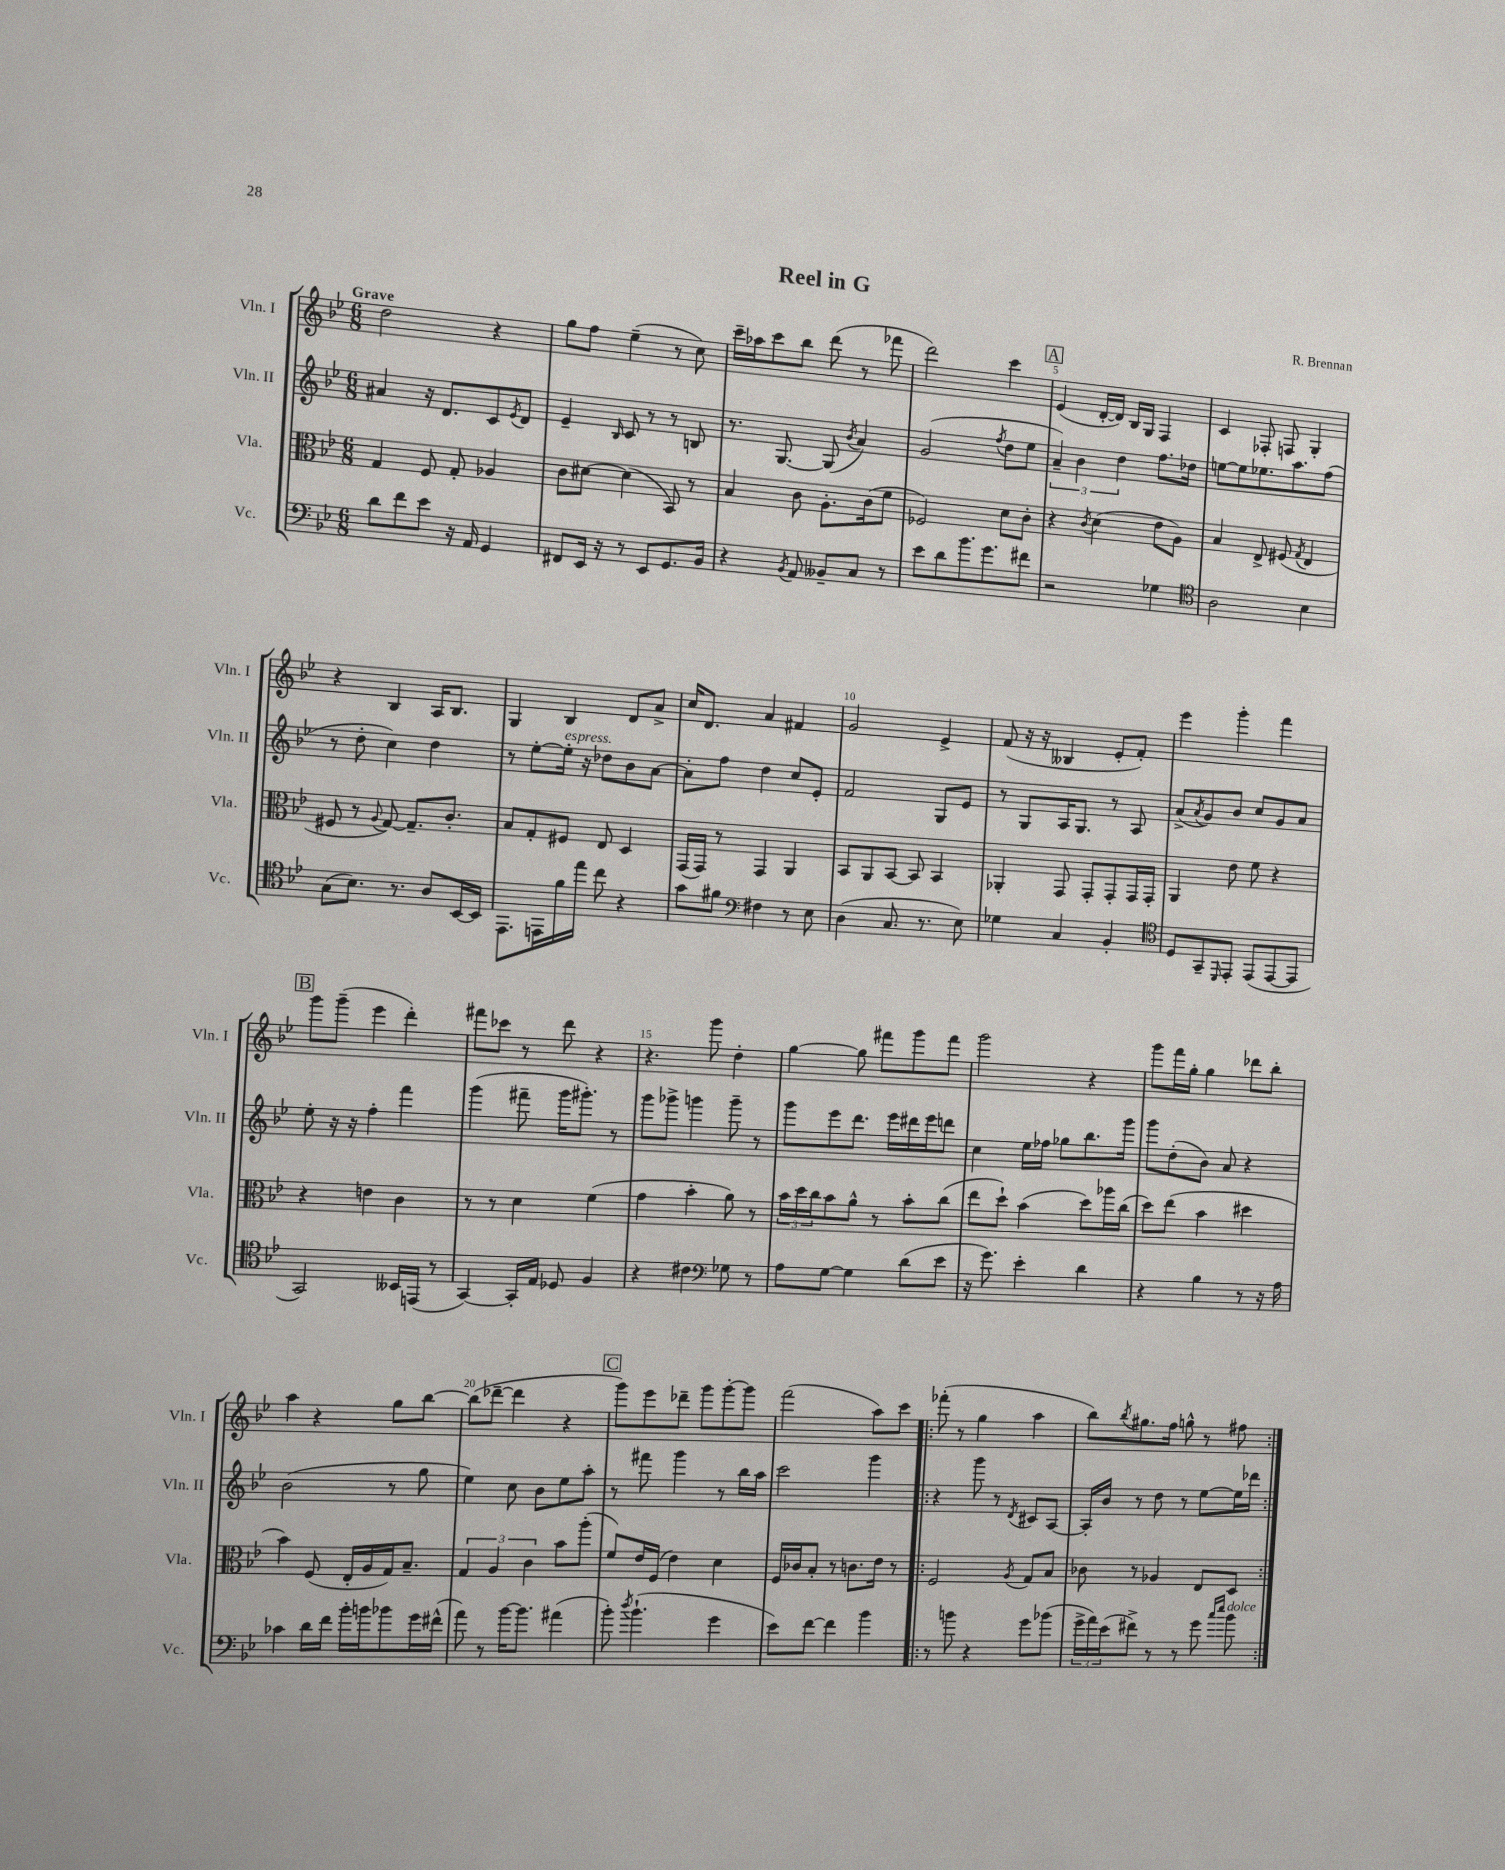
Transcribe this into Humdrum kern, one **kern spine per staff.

**kern	**kern	**kern	**kern
*staff4	*staff3	*staff2	*staff1
*clefF4	*clefC3	*clefG2	*clefG2
*k[b-e-]	*k[b-e-]	*k[b-e-]	*k[b-e-]
*M6/8	*M6/8	*M6/8	*M6/8
8d	4G	4a#	2dd
8f	.	.	.
8e-	8F	16r	.
.	.	8.d	.
16r	8G'	.	.
16AA	.	.	.
4GG	4A-	8c	4r
.	.	8qe-	.
.	.	8d	.
=	=	=	=
8FF#	8c	4e-~	8gg
16EE-	[8d#	.	8ff
16r	.	.	.
.	.	16qqB-	.
8r	(4d#]	8c	(4ee-~
8EE-	.	8r	.
8.GG	8BB-)	8r	8r
.	8r	8B	8cc)
16BB-	.	.	.
=	=	=	=
4r	4B-	8.r	16ccc~
.	.	.	16aa-
.	.	.	8ccc
.	.	[8.G	.
8qBB-	.	.	.
8AA	8c	.	8bb-
8BB--~	8.A'	(8G]	(8ddd
.	.	8qb-	.
8C	.	4a)	8r
.	(16c	.	.
8r	8f	.	8fff-
=	=	=	=
8e-	2F-)	(2g	2ddd)
8d	.	.	.
8.b-	.	.	.
8.g	.	.	.
.	.	8qff	.
.	8d	8dd	4ccc
8f#	8c'	8ee-	.
=	=	=	=
2r	4r	6a~)	(4e-
.	.	6b-	.
.	8qc	.	.
.	(4d	.	[16d'
.	.	.	16d])
.	.	6dd	.
.	.	.	16B-
.	.	.	16G
4G-	8e-	8.ff	4F
.	8A)	.	.
.	.	16dd-	.
=	=	=	=
*clefC4	*	*	*
2A	4B-	[8ee	4c
.	.	8ee]	.
.	8E-^	8.ee-	8F-'
.	(8F#	.	8F
.	.	8.aa	.
.	8qG	.	.
4B-	4E-	.	4G'
.	.	(8ff	.
=	=	=	=
(8G	8F#	8r	4r
8.B-)	8r	8dd'	.
.	8qqA	.	.
.	[8G)	4cc)	4B-
8.r	.	.	.
.	8.G~]	.	.
8A	.	4dd	16A
.	8.c'	.	8.B-
[16BB-	.	.	.
16BB-]	.	.	.
=	=	=	=
8.EE-	8B-	8r	4G
.	8G'	[8ee-'	.
16EE	.	.	.
16f	8F#	16ee-']	4B-
16ee-	.	16r	.
8cc	8E-	8dd-	.
4r	4D	8b-	8d
.	.	[8a	8a^
=	=	=	=
8g	(16GG	8a']	16cc
.	16GG)	.	8.d
8f#	8r	8ff	.
*clefF4	*	*	*
4F#	4GG	4dd	4a
8r	4AA	8cc	4f#
8E-	.	8e-'	.
=	=	=	=
(4D	8BB-	2f	2g
.	8AA	.	.
8.C	[8BB-	.	.
.	8BB-]	.	.
8.r	.	.	.
.	4BB-	8G	4e-^
8E-)	.	8e-	.
=	=	=	=
4G-	4AA-'	8r	(8f
.	.	8G	16r
.	.	.	16r
4C	8GG	16A	4B--
.	.	8.G	.
.	8GG'	.	.
4BB-'	8GG'	8r	8e-'
.	16GG	8A	8f')
.	16GG'	.	.
=	=	=	=
*clefC4	*	*	*
8D	4AA	(8a^	4eee-
.	.	8qa	.
8GG~	.	8g)	.
16qqDD	.	.	.
8EE-'	8e-	8b-	4ggg'
(8EE-	8f	8cc	.
[8EE-	4r	8g	4fff
8EE-]	.	8a	.
=	=	=	=
2GG)	4r	8ee-'	8ggg
.	.	16r	(8ggg~
.	.	16r	.
.	4e	4ff'	4eee-
16BB--	4c	4fff	4ddd')
(16EE	.	.	.
8r	.	.	.
=	=	=	=
[4GG)	8r	(4ggg	8fff#
.	8r	.	8ccc-
16GG']	4d	8fff#~	8r
16E-	.	.	.
8D-	.	16ggg	8ddd
.	.	8.ggg#')	.
4F	(4f	.	4r
.	.	8r	.
=	=	=	=
4r	4g	8ggg	4.r
.	.	8ggg-^	.
4c#	4b-'	4ggg	.
.	.	.	8ggg
*clefF4	*	*	*
8G-	8a)	8ggg~	4dd'
8r	8r	8r	.
=	=	=	=
8A	24b-	8ggg	[4gg
.	24dd	.	.
.	24cc	.	.
[8G	8b-	8eee-	.
4G]	8a^^	8.ddd	8gg]
.	8r	.	8fff#
.	.	16eee-	.
(8d	8b-'	16ddd#	8ggg
.	.	16eee-	.
8e-	(8cc	8ddd	8fff#
=	=	=	=
16r	8ee-	4cc	2ggg
8.g)	.	.	.
.	8dd`)	.	.
4e-'	(4b-	16ee-	.
.	.	16ff-	.
.	.	8gg-	.
4d	8dd)	8.bb-	4r
.	16aa-	.	.
.	(16cc	16ggg	.
=	=	=	=
4r	8dd)	8ggg	8ggg
.	(8ee-	(8dd'	16fff
.	.	.	16gg'
4B-	4b-	8b-)	4gg
.	.	8a	.
8r	4dd#	4r	8ddd-
16r	.	.	8bb-'
16A	.	.	.
=	=	=	=
4c-	4b-)	(2b-	4aa
16d	(8F	.	4r
16f	.	.	.
16b-'	16E-'	.	.
16b	16A	.	.
8b-	16G)	8r	8gg
.	8.B-~	.	.
16g	.	8gg	[8bb-
(16f#^^	.	.	.
=	=	=	=
8a)	6G	4ee-)	(8bb-]
8r	.	.	[8ddd-~
.	6A	.	.
[16b-	.	8cc	4ddd-]
8.b-]	.	.	.
.	6c	.	.
.	.	8b-	.
(4a#	8b-	8ee-	4r
.	(8aa'	8aa'	.
=	=	=	=
8b-')	8f)	8r	8ggg)
8qdd	.	.	.
(4.b-`	16e-	8fff#	8eee-
.	(16F	.	.
.	4e-)	4ggg	8ddd-~
.	.	.	8ggg
4g	4d	8r	[8ggg'
.	.	16bb-	8ggg]
.	.	16aa	.
=	=	=	=
8e-)	16F	2ccc	(2fff
.	16c-	.	.
[8f	8B-'	.	.
4f]	8r	.	.
.	8.c	.	.
4b-	.	4ggg	8aa)
.	16e-	.	.
.	8r	.	8ccc
=!|:	=!|:	=!|:	=!|:
8r	2F	4r	(8fff-'
8b	.	.	8r
4r	.	8ggg	4gg
.	.	8r	.
.	8qA	8qd	.
8g	8G	8c#	4aa
(8b-	8B-	[8A	.
=	=	=	=
24g^	8c-	16A']	8bb-)
24a)	.	.	.
.	.	16b-	.
(24e-	.	.	.
.	.	.	8qbb-
8f#^)	8r	8r	8.gg#
8r	4A-	8dd	.
.	.	.	16ff
8r	.	8r	8gg^^
8g	8E-	[8ee-	8r
16qqcc	.	.	.
16qqee-	.	.	.
8b-	8D	16ee-]	8ff#
.	.	16ddd-	.
==:|!	==:|!	==:|!	==:|!
*-	*-	*-	*-
